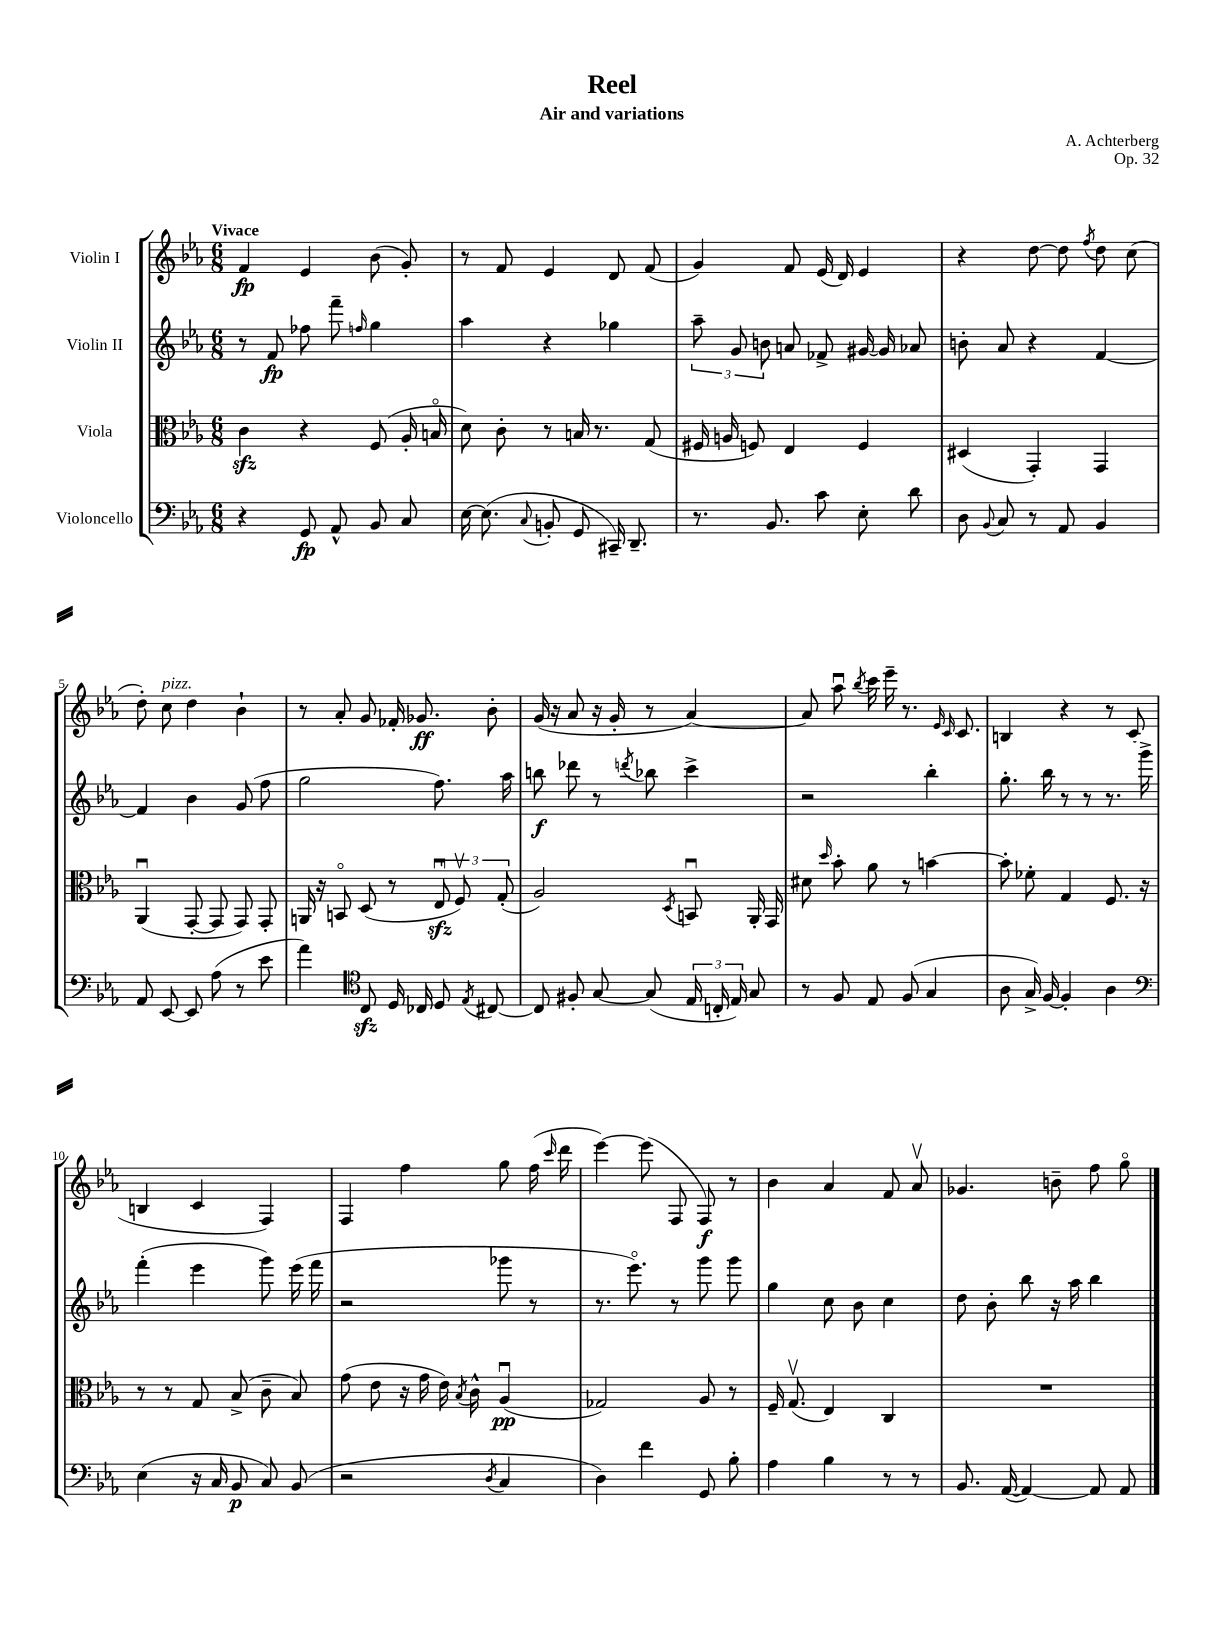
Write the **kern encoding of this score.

**kern	**kern	**kern	**kern
*staff4	*staff3	*staff2	*staff1
*clefF4	*clefC3	*clefG2	*clefG2
*k[b-e-a-]	*k[b-e-a-]	*k[b-e-a-]	*k[b-e-a-]
*M6/8	*M6/8	*M6/8	*M6/8
4r	4c\	8r	4f/
.	.	8f/	.
8GG/	4r	8ff-\	4e-/
8AA-^^/	.	8fff~\	.
.	.	16qqff/	.
8BB-/	(8F/	4gg\	(8b-\
8C/	16A-'/	.	8g'/)
.	16Bo/	.	.
=	=	=	=
[16E-\	8d\)	4aa-\	8r
(8.E-\]	.	.	.
.	8c'\	.	8f/
8qqC/	.	.	.
8BB'/	8r	4r	4e-/
8GG/	16B/	.	.
.	8.r	.	.
16CC#~/)	.	4gg-\	8d/
8.DD~/	.	.	.
.	(8G/	.	(8f/
=	=	=	=
8.r	16F#/	12aa-~\	4g/)
.	16A/	.	.
.	.	12g/	.
.	8F/)	.	.
.	.	12b\	.
8.BB-/	.	.	.
.	4E-/	8a/	8f/
8c\	.	8f-^/	(16e-/
.	.	.	16d/)
8E-'\	4F/	[16g#/	4e-/
.	.	16g#/]	.
8d\	.	8a-/	.
=	=	=	=
8D\	(4D#/	8b'\	4r
8qqBB-/	.	.	.
8C/	.	8a-/	.
8r	4GG'/)	4r	[8dd\
8AA-/	.	.	8dd\]
.	.	.	8qff/
4BB-/	4GG/	[4f/	8dd\
.	.	.	(8cc\
=	=	=	=
8AA-/	(4AA-u/	4f/]	8dd'\)
[8EE-/	.	.	8cc\
8EE-/]	[8GG'/	4b-\	4dd\
(8A-\	8GG/]	.	.
8r	8GG/)	(8g/	4b-`\
8e-\	8GG'/	8ff\	.
=	=	=	=
4a-\)	16AA/	2gg\	8r
.	16r	.	.
.	8BBo/	.	8a-'/
*clefC4	*	*	*
8C/	(8D/	.	8g/
16D/	8r	.	16f-'/
16C-/	.	.	8.g-/
8D/	12E-u/	8.ff\)	.
.	12Fv/)	.	.
8qE-/	.	.	.
[8C#/	.	.	8b-'\
.	(12G'/	.	.
.	.	16aa-\	.
=	=	=	=
8C#/]	2A-/)	8bb\	(16g/
.	.	.	16r
8F#'/	.	8ddd-\	8a-/
[8G/	.	8r	16r
.	.	.	16g'/
.	.	8qddd/	.
(8G/]	.	8bb-\	8r
.	8qD/	.	.
24E-/	8BBu/	4ccc^\	[4a-/)
24C'/	.	.	.
24E-/)	.	.	.
8G/	16AA-'/	.	.
.	16GG/	.	.
=	=	=	=
8r	8d#\	2r	8a-/]
.	16qqdd/	.	.
8F/	8b-'\	.	8aa-u\
.	.	.	8qbb-/
8E-/	8a-\	.	16ccc\
.	.	.	16eee-~\
(8F/	8r	.	8.r
4G/	[4b\	4bb-'\	.
.	.	.	16qqe-/
.	.	.	16qqc/
.	.	.	8.c/
=	=	=	=
8A-\	8b'\]	8.gg'\	4B/
16G^/)	8f-'\	.	.
[16F/	.	16bb-\	.
4F'/]	4G/	8r	4r
.	.	8r	.
4A-\	8.F/	8.r	8r
.	.	.	(8c/
.	16r	16ggg^\	.
=	=	=	=
*clefF4	*	*	*
(4E-\	8r	(4fff'\	4B/
.	8r	.	.
16r	8G/	4eee-\	4c/
16C/	.	.	.
8BB-/	(8B-^/	.	.
8C/)	8c~\	8ggg\)	4F/)
(8BB-/	8B-/)	(16eee-\	.
.	.	16fff\	.
=	=	=	=
2r	(8g\	2r	4F/
.	8e-\	.	.
.	16r	.	4ff\
.	16g\	.	.
.	16e-\)	.	.
.	8qB-/	.	.
.	16c^^\	.	.
8qD/	.	.	.
4C/	(4A-u/	8ggg-\	8gg\
.	.	8r	(16ff\
.	.	.	16qqccc/
.	.	.	16ddd\
=	=	=	=
4D\)	2G-/)	8.r	[4eee-\)
.	.	8.eee-o\)	.
4f\	.	.	(8eee-\]
.	.	8r	8F/
8GG/	8A-/	8ggg\	8F/)
8B-'\	8r	8ggg\	8r
=	=	=	=
4A-\	16F~/	4gg\	4b-\
.	(8.Gv/	.	.
4B-\	4E-/)	8cc\	4a-/
.	.	8b-\	.
8r	4C/	4cc\	8f/
8r	.	.	8a-v/
=	=	=	=
8.BB-/	2.r	8dd\	4.g-/
.	.	8b-'\	.
([16AA-/	.	.	.
4AA-/_)	.	8bb-\	.
.	.	16r	8b~\
.	.	16aa-\	.
8AA-/]	.	4bb-\	8ff\
8AA-/	.	.	8ggo\
==	==	==	==
*-	*-	*-	*-
